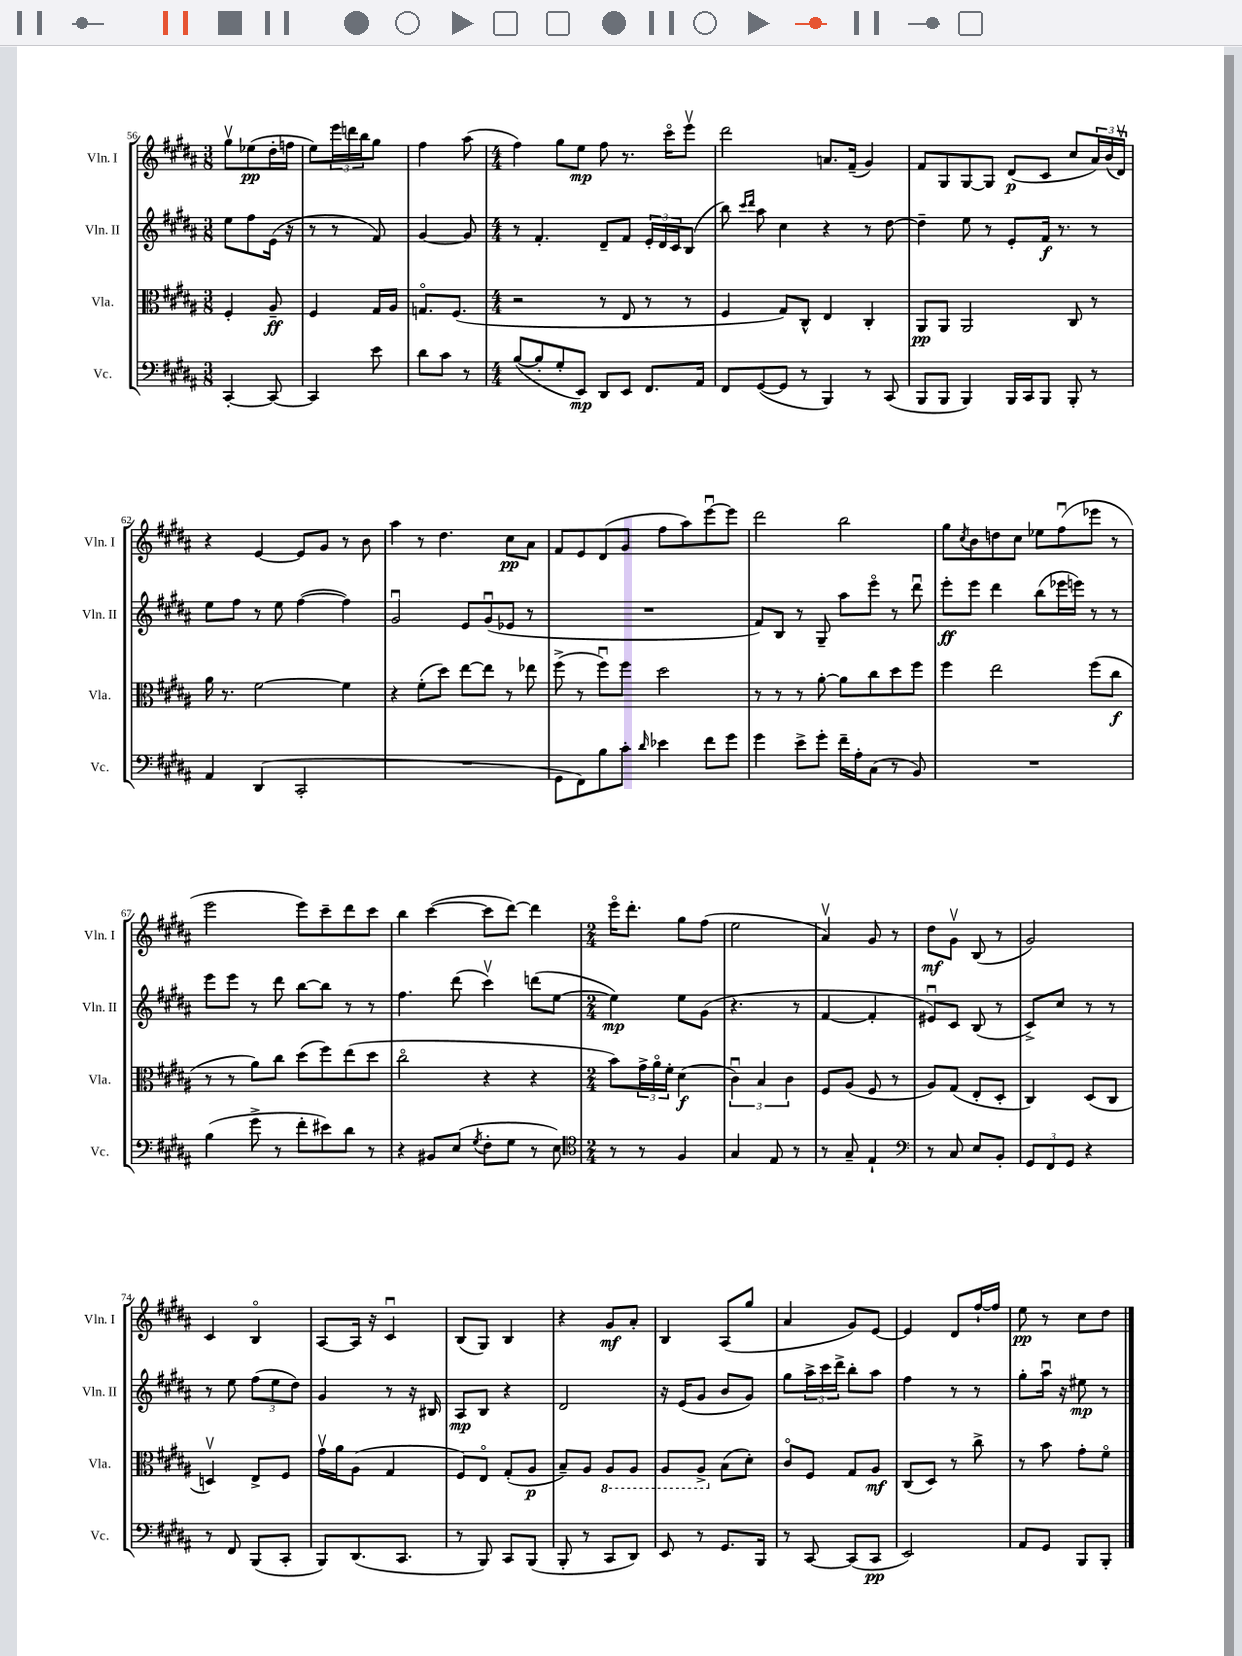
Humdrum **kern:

**kern	**kern	**kern	**kern
*staff4	*staff3	*staff2	*staff1
*clefF4	*clefC3	*clefG2	*clefG2
*k[f#c#g#d#a#]	*k[f#c#g#d#a#]	*k[f#c#g#d#a#]	*k[f#c#g#d#a#]
*M3/8	*M3/8	*M3/8	*M3/8
[4CC#'	4F#'	8ee	8gg#v
.	.	8ff#	(8ee-
8CC#_	8A#~	(16e	16dd#'
.	.	16r	16ff
=	=	=	=
4CC#]	4F#	8r	8ee)
.	.	8r	24eee
.	.	.	24ddd
.	.	.	24bb
8e	16G#	8f#)	8gg#
.	16A#	.	.
=	=	=	=
8d#	8.Go	[4g#	4ff#
8c#	.	.	.
.	(8.F#	.	.
8r	.	8g#]	(8aa#
=	=	=	=
*M4/4	*M4/4	*M4/4	*M4/4
([8B	2r	8r	4ff#)
8B']	.	4.f#'	.
8G#'	.	.	8gg#
8EE)	.	.	8ee
8DD#	8r	8d#~	8ff#
8EE	8E	8f#	8.r
8.FF#	8r	24e'	.
.	.	24d#	.
.	.	.	16ccc#o
.	.	24c#	.
.	8r	(8B	8eeev
16AA#	.	.	.
=	=	=	=
8FF#	4F#	8bb)	2ddd#
.	.	16qqccc#	.
.	.	16qqddd#	.
([8GG#	.	8aa#	.
8GG#]	8G#)	4cc#	.
8r	8C#^^	.	.
4BBB)	4E	4r	8.a
.	.	.	(16f#~
8r	4C#'	8r	4g#)
(8CC#	.	[8dd#	.
=	=	=	=
8BBB	8AA#	4dd#~]	8f#
8BBB	8AA#	.	8G#
4BBB)	2AA#	8ee	[8G#
.	.	8r	8G#]
16BBB	.	8e'	(8d#
16CC#	.	.	.
8BBB	.	16f#	8c#
.	.	8.r	.
8BBB'	8C#	.	8cc#
8r	8r	8r	24a#)
.	.	.	(24b
.	.	.	24d#v)
=	=	=	=
4AA#	16a#	8ee	4r
.	8.r	.	.
.	.	8ff#	.
(4DD#	[2f#	8r	[4e
.	.	8ee	.
2CC#'	.	([4ff#	8e]
.	.	.	8g#
.	4f#]	4ff#])	8r
.	.	.	8b
=	=	=	=
1r	4r	2g#u	4aa#
.	(8f#'	.	8r
.	8dd#)	.	4.dd#
.	[8ee	8e	.
.	8ee]	(8g#u	.
.	8r	8e-	8cc#
.	8ee-	8r	8a#
=	=	=	=
8GG#	(8ff#^	1r	8f#
8FF#)	8r	.	8e
8B	8ff#u)	.	(8d#
8c#'	8ff#	.	8g#
16qqd#	.	.	.
4e-	2dd#	.	8ff#
.	.	.	8aa#)
8f#	.	.	[8eeeu
8g#	.	.	8eee]
=	=	=	=
4g#	8r	8f#)	2ddd#
.	8r	8B	.
8e^	8r	8r	.
8g#'	[8a#'	8G#~	.
16f#~	8a#]	8aa#	2bb
16A#'	.	.	.
(8C#	8cc#	8eeeo	.
8r	8dd#	8r	.
8BB)	8ff#	8ddd#u	.
=	=	=	=
1r	4ff#	8eee'	8gg#
.	.	.	8qcc#
.	.	8eee	8b
.	2ee	4ddd#	8dd
.	.	.	8cc#
.	.	(8bb	8ee-
.	.	16eee-	(8ff#u
.	.	16eee)	.
.	(8ff#	8r	8eee-
.	8cc#	8r	8r
=	=	=	=
(4B	8r	8eee	2eee
.	8r	8eee	.
8g#^	8a#)	8r	.
8r	8cc#	8ddd#	.
8f#'	(8dd#	[8bb	8eee)
8e#)	8ff#)	8bb]	8ccc#~
8d#	(8ee	8r	8ddd#
8r	8dd#	8r	8ccc#
=	=	=	=
4r	2cc#o	4.ff#	4bb
8BB#	.	.	([4ccc#
(8E	.	(8ddd#	.
8qG#	.	.	.
8F#'	4r	4ccc#v)	8ccc#]
8G#	.	.	[8ddd#)
8r	4r	(8ddd	4ddd#]
8E)	.	[8ee	.
=	=	=	=
*clefC4	*	*	*
*M2/4	*M2/4	*M2/4	*M2/4
8r	8b)	4ee])	16eeeo
.	.	.	8.ddd#'
8r	24g#^	.	.
.	24a#o	.	.
.	24f#'	.	.
4F#	(4d#	8ee	8gg#
.	.	(8g#	(8ff#
=	=	=	=
4G#	6c#u)	4.r	2ee
.	6B	.	.
8E	.	.	.
.	6c#	.	.
8r	.	8r	.
=	=	=	=
8r	8F#	[4f#	4a#v)
8G#~	(8A#	.	.
4E`	8F#	4f#']	8g#
.	8r	.	8r
=	=	=	=
*clefF4	*	*	*
8r	8A#)	8e#u)	8dd#
8C#	(8G#	8c#	8g#v
8E	8E'	(8B	(8B
8BB'	8D#'	8r	8r
=	=	=	=
12GG#	4C#)	8c#^)	2g#)
12FF#	.	.	.
.	.	8cc#	.
12GG#	.	.	.
4r	(8D#	8r	.
.	8C#	8r	.
=	=	=	=
8r	4Dv)	8r	4c#
8FF#	.	8ee	.
(8BBB	8E^	(12ff#	4Bo
.	.	12ee	.
8CC#'	8F#	.	.
.	.	12dd#)	.
=	=	=	=
8BBB)	16g#v	4g#	[8A#
.	16a#	.	.
(8.DD#	(8A#	.	16A#]
.	.	.	16r
.	4G#	8r	4c#u
8.CC#	.	.	.
.	.	16r	.
.	.	16B#	.
=	=	=	=
8r	8F#)	8A#	(8B
8BBB)	8Eo	8B	8G#)
8CC#	(8G#'	4r	4B
(8BBB	8A#	.	.
=	=	=	=
8BBB'	8B~)	2d#	4r
8r	8A#	.	.
8CC#	8AA#	.	8g#
8DD#)	8AA#	.	8a#'
=	=	=	=
8EE	8AA#	16r	4B
.	.	(16e	.
8r	8AA#^	8g#	.
8.GG#	(8B	8b	(8A#
.	8d#')	8g#)	8gg#
16BBB	.	.	.
=	=	=	=
8r	8c#o	8gg#	4a#
[8CC#	8F#	24aa#^	.
.	.	24ccc#	.
.	.	24ddd#^	.
(8CC#]	8G#	8bb'	8g#)
8CC#	8A#	8aa#	[8e
=	=	=	=
2EE)	(8C#	4ff#	4e]
.	8D#)	.	.
.	8r	8r	8d#
.	8cc#^	8r	[16ff#`
.	.	.	16ff#]
=	=	=	=
8AA#	8r	8gg#'	8ee
8GG#	8b	16aa#u	8r
.	.	16r	.
8BBB	8g#'	8ee#	8cc#
8BBB'	8f#o	8r	8dd#
==	==	==	==
*-	*-	*-	*-
